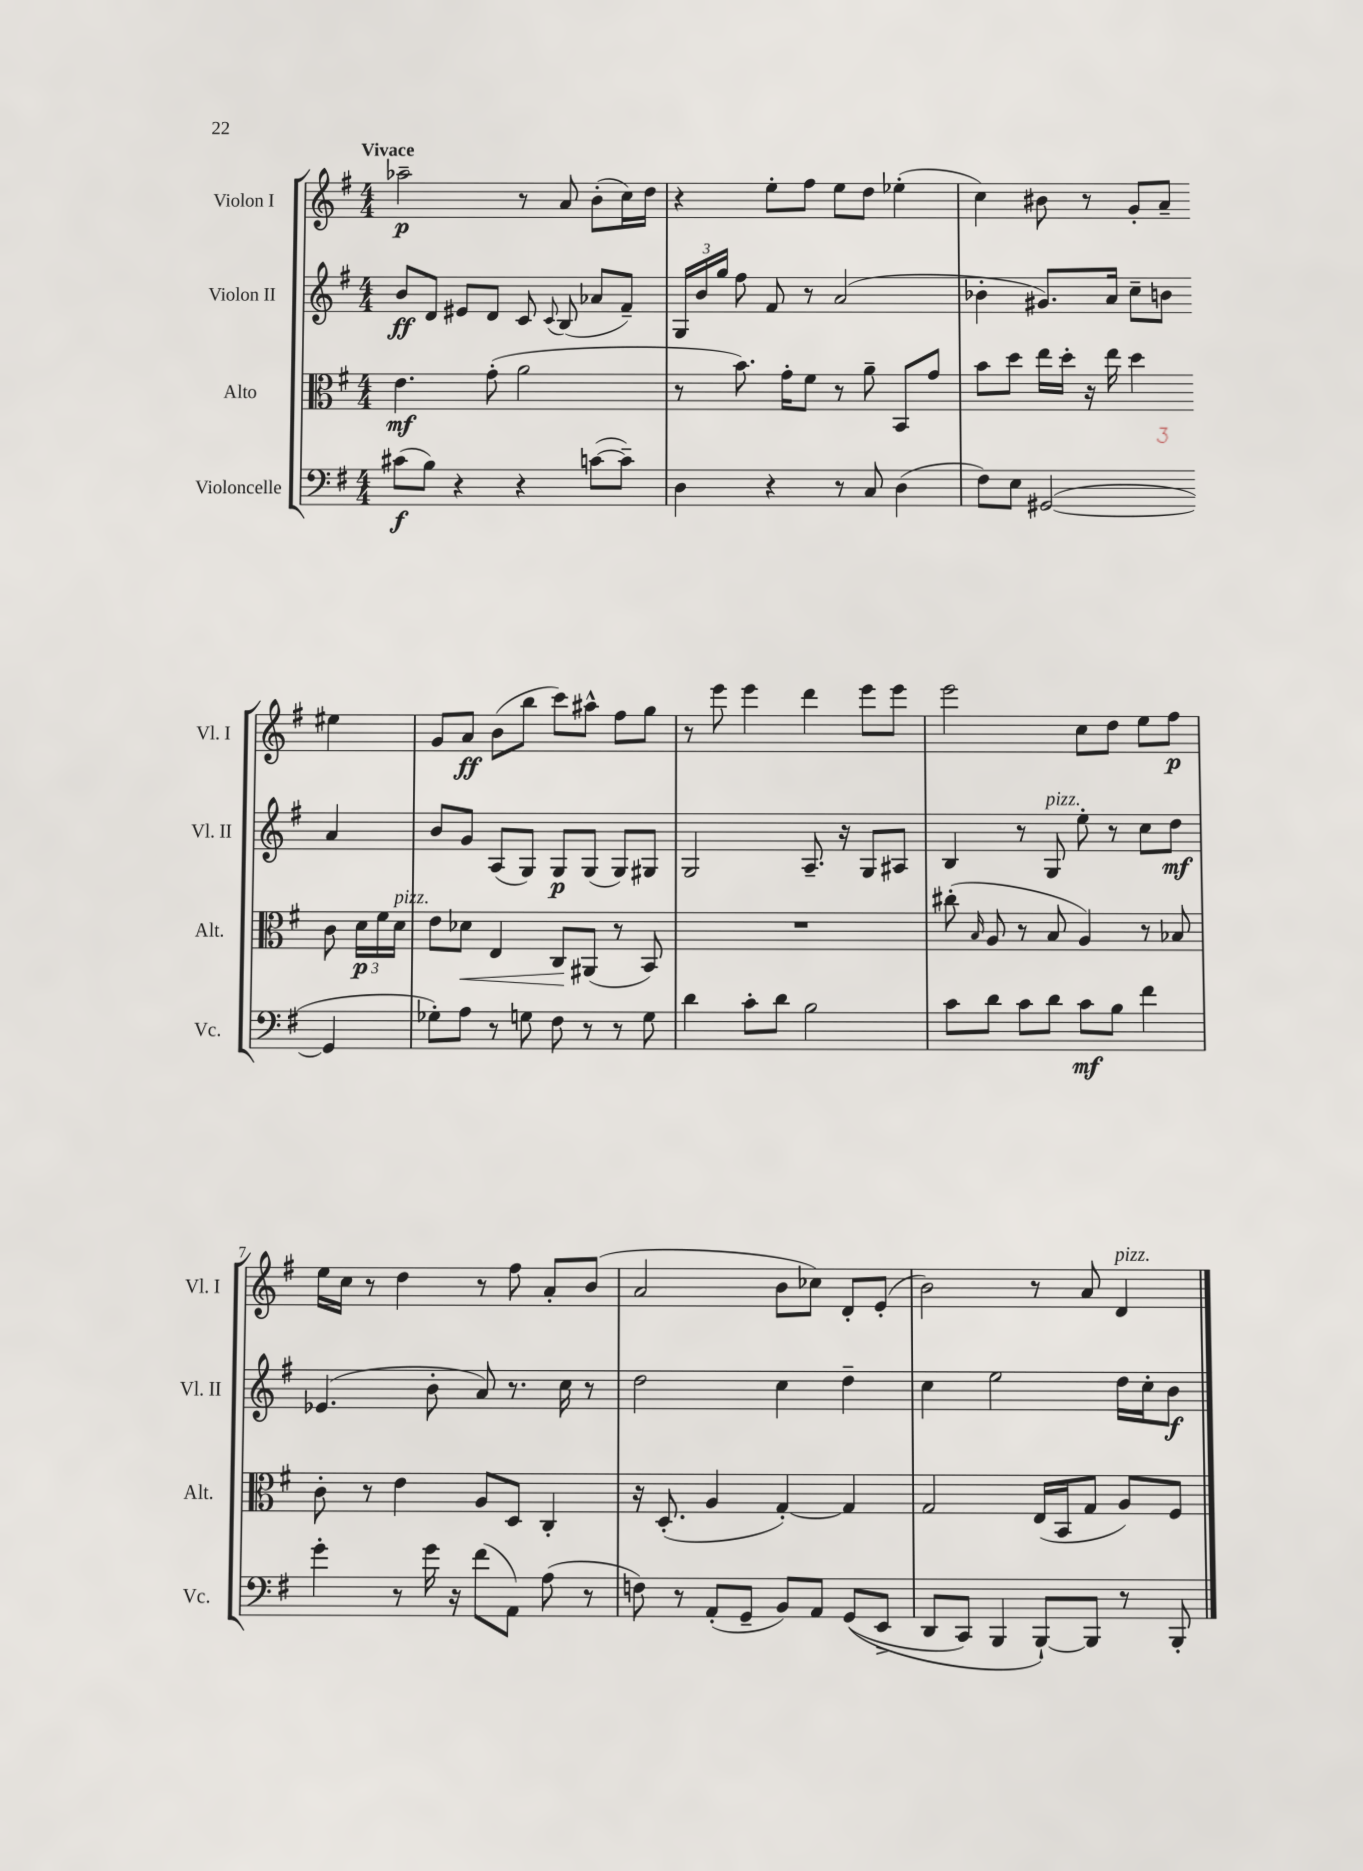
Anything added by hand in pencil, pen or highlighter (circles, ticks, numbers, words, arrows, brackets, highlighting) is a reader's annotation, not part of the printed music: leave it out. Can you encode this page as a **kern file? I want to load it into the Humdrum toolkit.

**kern	**dynam	**kern	**dynam	**kern	**dynam	**kern	**dynam
*part4	*part4	*part3	*part3	*part2	*part2	*part1	*part1
*staff4	*staff4	*staff3	*staff3	*staff2	*staff2	*staff1	*staff1
*I"Violoncelle	*	*I"Alto	*	*I"Violon II	*	*I"Violon I	*
*I'Vc.	*	*I'Alt.	*	*I'Vl. II	*	*I'Vl. I	*
*clefF4	*	*clefC3	*	*clefG2	*	*clefG2	*
*k[f#]	*	*k[f#]	*	*k[f#]	*	*k[f#]	*
*M4/4	*	*M4/4	*	*M4/4	*	*M4/4	*
=1	=1	=1	=1	=1	=1	=1	=1
!	!	!	!	!	!	!LO:TX:a:B:t=Vivace	!
(8c#X\L	f	4.e\	mf	8b/L	ff	2aa-X~\	p
8B\J)	.	.	.	8d/J	.	.	.
4r	.	.	.	8e#X/L	.	.	.
.	.	(8g'\	.	8d/J	.	.	.
4r	.	2a\	.	8c/	.	8r	.
.	.	.	.	8qqc/	.	.	.
.	.	.	.	(8B/	.	8a/	.
([8cn\L	.	.	.	8a-X/L	.	(8b'\L	.
8c~\J])	.	.	.	8f#~/J)	.	16cc\L)	.
.	.	.	.	.	.	16dd\JJ	.
=2	=2	=2	=2	=2	=2	=2	=2
4D\	.	8r	.	24G/LL	.	4r	.
.	.	.	.	24b/	.	.	.
.	.	.	.	24gg/JJ	.	.	.
.	.	8.b\)	.	8ff#\	.	.	.
4r	.	.	.	8f#/	.	8ee'\L	.
.	.	16g'\KL	.	.	.	.	.
.	.	8f#\J	.	8r	.	8ff#\J	.
8r	.	8r	.	(2a/	.	8ee\L	.
8C/	.	8a~\	.	.	.	8dd\J	.
(4D\	.	8BB/L	.	.	.	(4ee-X'\	.
.	.	8g/J	.	.	.	.	.
=3	=3	=3	=3	=3	=3	=3	=3
8F#\L)	.	8b\L	.	4b-X'\	.	4cc\)	.
8E\J	.	8dd\J	.	.	.	.	.
([2GG#X/	.	16ee\LL	.	8.g#X/L)	.	8b#X\	.
.	.	16dd'\JJ	.	.	.	.	.
.	.	16r	.	.	.	8r	.
.	.	16ee\	.	16a/Jk	.	.	.
.	.	4dd\	.	8cc~\L	.	8g'/L	.
.	.	.	.	8bn\J	.	8a~/J	.
4GG#/]	.	8c\	.	4a/	.	4ee#X\	.
.	.	24d\LL	p	.	.	.	.
.	.	24f#\	.	.	.	.	.
!	!	!LO:TX:a:i:t=pizz.	!	!	!	!	!
.	.	24d\JJ	.	.	.	.	.
!!LO:LB:g=z
=4	=4	=4	=4	=4	=4	=4	=4
8G-X'\L)	.	8e\L	.	8b/L	.	8g/L	.
!	!	!	!LO:HP:b	!	!	!	!
8A\J	.	8d-X\J	<	8g/J	.	8a/J	ff
8r	.	4E/	.	(8A/L	.	(8b\L	.
8Gn\	.	.	.	8G/J)	.	8bb\J	.
8F#\	.	8C/L	.	8G/L	p	8ccc\L)	.
8r	.	(8AA#X/J	[	(8G/J	.	8aa#X^^\J	.
8r	.	8r	.	8G/L)	.	8ff#\L	.
8G\	.	8BB/)	.	8G#X/J	.	8gg\J	.
=5	=5	=5	=5	=5	=5	=5	=5
4d\	.	1r	.	2G/	.	8r	.
.	.	.	.	.	.	8eee\	.
8c'\L	.	.	.	.	.	4eee\	.
8d\J	.	.	.	.	.	.	.
2B\	.	.	.	8.A~/	.	4ddd\	.
.	.	.	.	16r	.	.	.
.	.	.	.	8G/L	.	8eee\L	.
.	.	.	.	8A#X/J	.	8eee\J	.
=6	=6	=6	=6	=6	=6	=6	=6
8c\L	.	(8cc#X'\	.	4B/	.	2eee\	.
.	.	16qqB/	.	.	.	.	.
8d\J	.	8A/	.	.	.	.	.
8c\L	.	8r	.	8r	.	.	.
!	!	!	!	!LO:TX:a:i:t=pizz.	!	!	!
8d\J	.	8B/	.	8G/	.	.	.
8c\L	mf	4A/)	.	8ee'\	.	8cc\L	.
8B\J	.	.	.	8r	.	8dd\J	.
4f#\	.	8r	.	8cc\L	.	8ee\L	.
.	.	8B-X/	.	8dd\J	mf	8ff#\J	p
!!LO:LB:g=z
=7	=7	=7	=7	=7	=7	=7	=7
4g'\	.	8c'\	.	(4.e-X/	.	16ee\LL	.
.	.	.	.	.	.	16cc\JJ	.
.	.	8r	.	.	.	8r	.
8r	.	4e\	.	.	.	4dd\	.
16g\	.	.	.	8b'\	.	.	.
16r	.	.	.	.	.	.	.
(8f#\L	.	8A/L	.	8a/)	.	8r	.
8AA\J)	.	8D/J	.	8.r	.	8ff#\	.
(8A\	.	4C'/	.	.	.	8a'/L	.
.	.	.	.	16cc\	.	.	.
8r	.	.	.	8r	.	(8b/J	.
=8	=8	=8	=8	=8	=8	=8	=8
8Fn\)	.	16r	.	2dd\	.	2a/	.
.	.	(8.D'/	.	.	.	.	.
8r	.	.	.	.	.	.	.
(8AA'/L	.	4A/	.	.	.	.	.
8GG~/J	.	.	.	.	.	.	.
8BB/L)	.	[4G'/)	.	4cc\	.	8b\L	.
8AA/J	.	.	.	.	.	8cc-X\J)	.
((8GG/L	.	4G/]	.	4dd~\	.	8d'/L	.
8EE^/J	.	.	.	.	.	(8e'/J	.
=9	=9	=9	=9	=9	=9	=9	=9
8DD/L	.	2G/	.	4cc\	.	2b\)	.
8CC/J)	.	.	.	.	.	.	.
4BBB/	.	.	.	2ee\	.	.	.
[8BBB`/L)	.	(16E/LL	.	.	.	8r	.
.	.	16BB/J	.	.	.	.	.
8BBB/J]	.	8G/J	.	.	.	8a/	.
!	!	!	!	!	!	!LO:TX:a:i:t=pizz.	!
8r	.	8A/L)	.	16dd\LL	.	4d/	.
.	.	.	.	16cc'\J	.	.	.
8BBB'/	.	8F#/J	.	8b\J	f	.	.
==	==	==	==	==	==	==	==
*-	*-	*-	*-	*-	*-	*-	*-
